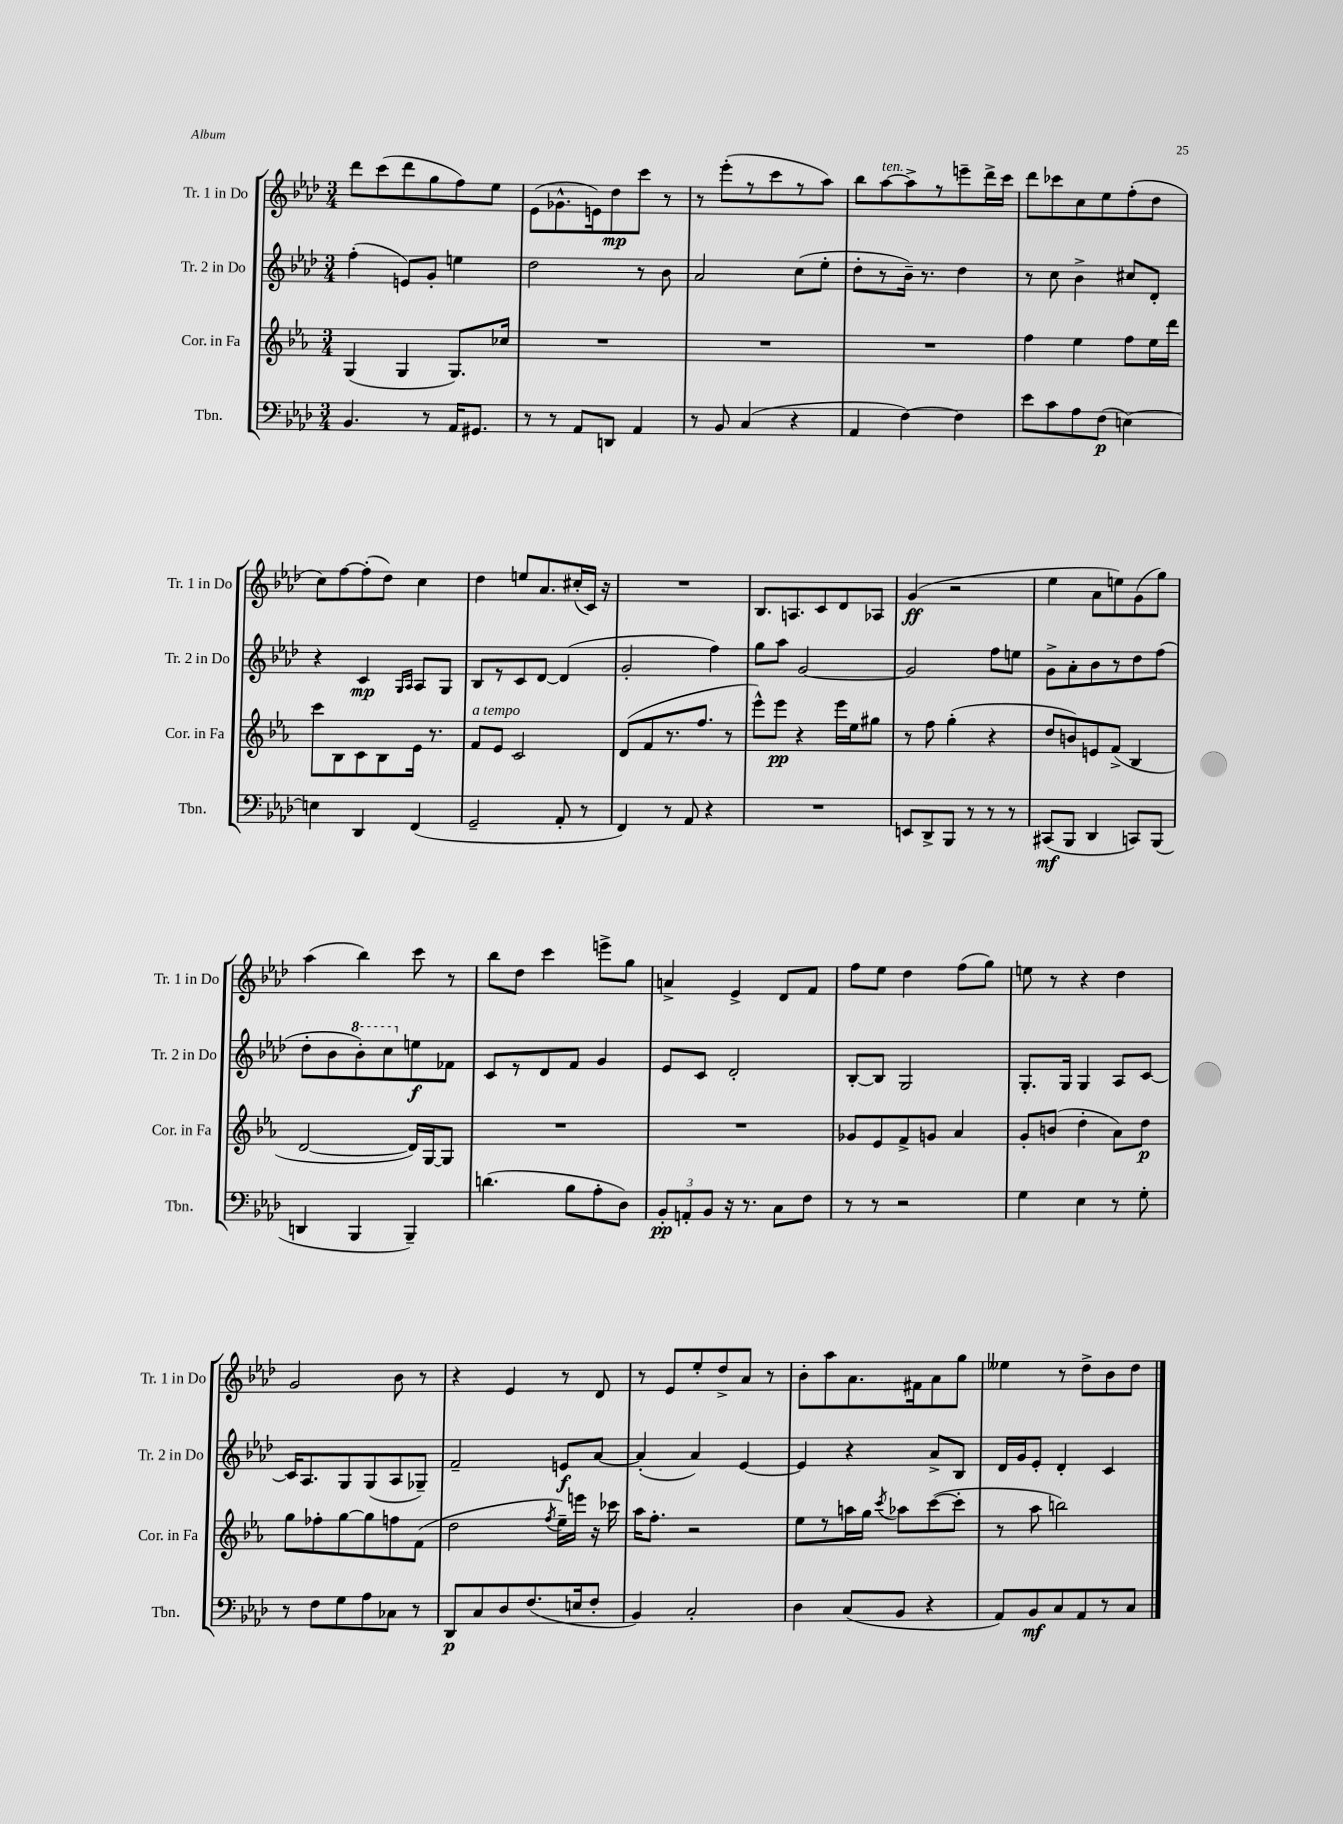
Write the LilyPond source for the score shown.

<<
\new StaffGroup <<
\new Staff = "s0" \with { instrumentName = "Tr. 1 in Do" shortInstrumentName = "Tr. 1 in Do" } {
    \clef treble \key aes \major \numericTimeSignature \time 3/4
    \autoBeamOff des'''8[ c'''8( des'''8 g''8 f''8) ees''8] |
    ees'8[( ges'8.-^ e'16) des''8\mp c'''8] r8 |
    r8 ees'''8[-.( r8 c'''8 r8 aes''8]) |
    bes''8[ aes''8~^\markup { \italic "ten." } aes''8-> r8 e'''8-- des'''16-> c'''16] |
    des'''8[ ces'''8 c''8 ees''8 f''8-.( des''8] |
    c''8[) f''8~ f''8-.( des''8]) c''4 |
    des''4 e''8[ aes'8. cis''16-.( c'16]) r16 |
    R2. |
    bes8.[ a8. c'8 des'8 aes8] |
    g'4\ff( r2 |
    ees''4 aes'8[ e''8) g'8( g''8]) |
    aes''4( bes''4) c'''8 r8 |
    bes''8[ des''8] c'''4 e'''8[-> g''8] |
    a'4-> ees'4-> des'8[ f'8] |
    f''8[ ees''8] des''4 f''8[( g''8]) |
    e''8 r8 r4 des''4 |
    g'2 bes'8 r8 |
    r4 ees'4 r8 des'8 |
    r8 ees'8[ ees''8-. des''8-> aes'8] r8 |
    bes'8[-. aes''8 aes'8. fis'16 aes'8 g''8] |
    eeses''4 r8 des''8[-> bes'8 des''8] \bar "|." |
}
\new Staff = "s1" \with { instrumentName = "Tr. 2 in Do" shortInstrumentName = "Tr. 2 in Do" } {
    \clef treble \key aes \major \numericTimeSignature \time 3/4
    \autoBeamOff f''4-.( e'8[) g'8]-. e''4 |
    des''2 r8 bes'8 |
    aes'2 c''8[( ees''8]-. |
    des''8[-. r8 bes'16]--) r8. des''4 |
    r8 c''8 bes'4-> cis''8[ des'8]-. |
    r4 c'4\mp \grace { g16[ aes16] } aes8[ g8] |
    bes8[ r8 c'8 des'8]~ des'4( |
    g'2-. f''4) |
    g''8[ aes''8] g'2~ |
    g'2 f''8[ e''8] |
    g'8[-> aes'8-. bes'8 r8 des''8 f''8]( |
    des''8[-. bes'8 \ottava #1 bes''8-.) c'''8 \ottava #0 e''8\f fes'8] |
    c'8[ r8 des'8 f'8] g'4 |
    ees'8[ c'8] des'2-. |
    bes8[~-. bes8] g2 |
    g8.[-. g16] g4 aes8[ c'8]~ |
    c'16[ aes8. g8 g8( aes8 ges8]--) |
    f'2-- e'8[\f aes'8]~ |
    aes'4-.( aes'4) ees'4~ |
    ees'4 r4 aes'8[-> bes8] |
    des'16[ g'16 ees'8]-. des'4-. c'4 \bar "|." |
}
\new Staff = "s2" \with { instrumentName = "Cor. in Fa" shortInstrumentName = "Cor. in Fa" } {
    \clef treble \key ees \major \numericTimeSignature \time 3/4
    \autoBeamOff g4( g4 g8.[) ces''16] |
    R2. |
    R2. |
    R2. |
    f''4 ees''4 f''8[ ees''16 d'''16] |
    c'''8[ bes8 c'8 bes8 ees'16] r8. |
    f'8[^\markup { \italic "a tempo" } ees'8] c'2 |
    d'8[( f'8 r8. f''8.] r8 |
    ees'''8[-^) ees'''8]\pp r4 ees'''16[ ees''16 gis''8] |
    r8 f''8 g''4-.( r4 |
    d''8[ b'8) e'8 f'8]->( bes4 |
    d'2~ d'16[) g16~ g8] |
    R2. |
    R2. |
    ges'8[ ees'8 f'8-> g'8] aes'4 |
    g'8[-. b'8]( d''4-. aes'8[) d''8]\p |
    g''8[ fes''8-. g''8~ g''8 f''8 f'8]( |
    d''2 \acciaccatura { f''8 } ees''16[--) e'''16] r16 ces'''16 |
    aes''16[ f''8.]-. r2 |
    ees''8[ r8 a''16 g''16] \acciaccatura { c'''8 } aes''8[ c'''8~( c'''8]-. |
    r8 aes''8 b''2) \bar "|." |
}
\new Staff = "s3" \with { instrumentName = "Tbn." shortInstrumentName = "Tbn." } {
    \clef bass \key aes \major \numericTimeSignature \time 3/4
    \autoBeamOff bes,4. r8 aes,16[ gis,8.] |
    r8 r8 aes,8[ d,8] aes,4 |
    r8 bes,8 c4( r4 |
    aes,4 f4~) f4 |
    ees'8[ c'8 aes8 f8]\p( e4~) |
    e4 des,4 f,4( |
    g,2-- aes,8-. r8 |
    f,4) r8 aes,8 r4 |
    R2. |
    e,8[ des,8-> bes,,8] r8 r8 r8 |
    cis,8[\mf( bes,,8] des,4 c,8[) bes,,8]( |
    d,4 bes,,4 bes,,4--) |
    d'4.( bes8[ aes8-. des8]) |
    \tuplet 3/2 { bes,8[-.\pp a,8-. bes,8] } r16 r8. c8[ f8] |
    r8 r8 r2 |
    g4 ees4 r8 g8-. |
    r8 f8[ g8 aes8 ces8] r8 |
    des,8[\p c8 des8 f8.( e16 f8]-. |
    bes,4) c2-. |
    des4 c8[( bes,8] r4 |
    aes,8[) bes,8\mf c8 aes,8 r8 c8] \bar "|." |
}
>>
>>
\layout { \context { \Score \remove "Bar_number_engraver" } }
